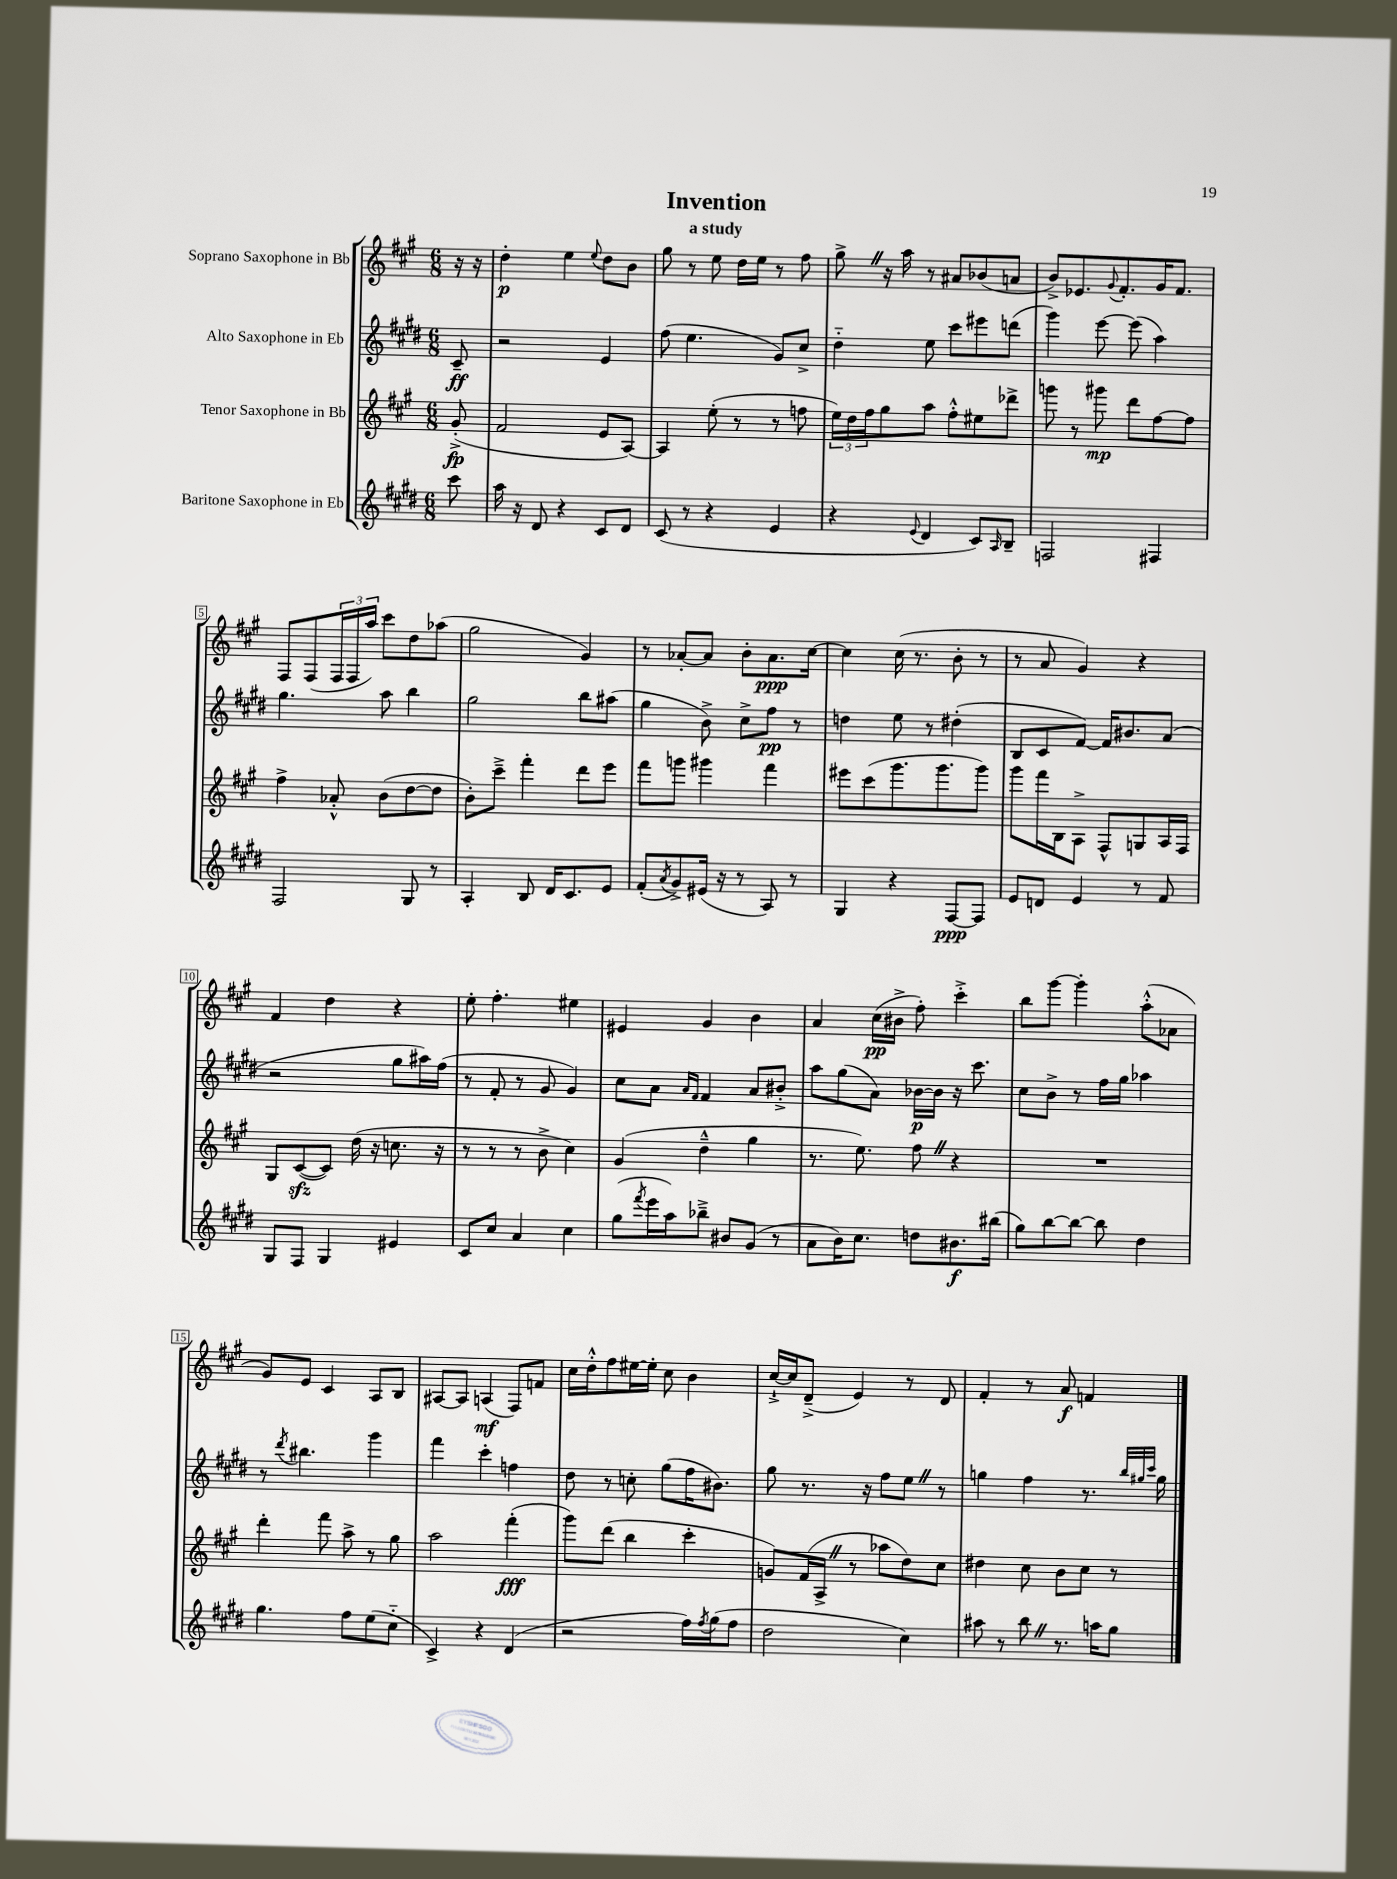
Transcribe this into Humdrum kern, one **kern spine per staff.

**kern	**kern	**kern	**kern
*staff4	*staff3	*staff2	*staff1
*clefG2	*clefG2	*clefG2	*clefG2
*k[f#c#g#d#]	*k[f#c#g#]	*k[f#c#g#d#]	*k[f#c#g#]
*M6/8	*M6/8	*M6/8	*M6/8
8ccc#	(8g#'^	8c#~	16r
.	.	.	16r
=	=	=	=
16aa	2f#	2r	4dd'
16r	.	.	.
8d#	.	.	.
4r	.	.	4ee
.	.	.	8qqee
8c#	8e	4e	8dd
8d#	[8A)	.	8b
=	=	=	=
(8c#	4A]	(8ff#	8gg#
8r	.	4.ee	8r
4r	(8ee'	.	8ee
.	8r	.	16dd
.	.	.	16ee
4e	8r	8g#)	8r
.	8ff	8cc#^	8ff#
=	=	=	=
4r	24ee)	4dd#'~	8gg#^
.	24dd	.	.
.	24ff#	.	.
.	8gg#	.	16r
.	.	.	16aa
8qqe	.	.	.
4d#	8aa	8ee	8r
.	8ff#'^^	8ccc#	8a#
8c#)	8ee#	8eee#	(8b-
16qqA	.	.	.
8B~	8ddd-^	(8ddd	8a
=	=	=	=
2F	8ggg	4ggg#)	8b^)
.	8r	.	8.e-
.	8ggg#	[8eee	.
.	.	.	8qqg#
.	.	.	8.f#'
.	8ddd	(8eee]	.
4F#	[8ff#	4aa)	16g#
.	.	.	8.f#
.	8ff#]	.	.
=	=	=	=
2F#	4ff#^	4.gg#	8F#
.	.	.	(8F#
.	8a-'^^	.	24F#
.	.	.	24F#
.	.	.	24aa)
.	(8b	8aa	8ccc#
8G#	[8dd	4bb	8dd
8r	8dd]	.	(8aa-
=	=	=	=
4A'	8b')	2gg#	2gg#
.	8ccc#~^	.	.
8B	4fff#'	.	.
16d#	.	.	.
8.c#	.	.	.
.	8ddd	8bb	4g#)
8e	8eee	(8aa#	.
=	=	=	=
(8f#'	8fff#	4gg#	8r
8qa	.	.	.
8g#^)	8ggg	.	[8a-'
(16e#	4ggg#	8b^)	8a-]
16r	.	.	.
8r	.	8cc#^	8b'
8A)	4fff#	8ff#	8.a-
8r	.	8r	.
.	.	.	[16cc#
=	=	=	=
4G#	8eee#	4dd	4cc#]
.	(8ccc#	.	.
4r	8.ggg#	8ee	(16cc#
.	.	.	8.r
.	.	8r	.
.	8.ggg#	.	.
[8F#	.	(4dd#'	8b'
8F#]	8ggg#)	.	8r
=	=	=	=
8e	8ggg#	8B	8r
8d	16fff#	8c#	8a
.	16B	.	.
4e	8A^	[8f#)	4g#)
.	8F#^^	16f#]	.
.	.	8.b#	.
8r	8G	.	4r
8f#	16A	(8a	.
.	16F#	.	.
=	=	=	=
8G#	8G#	2r	4f#
8F#	([8c#	.	.
4G#	8c#])	.	4dd
.	(16dd	.	.
.	16r	.	.
4e#	8.cc	8gg#	4r
.	.	16aa#)	.
.	16r	(16ff#	.
=	=	=	=
8c#	8r	8r	8ee'
8cc#	8r	8f#'	4.ff#'
4a	8r	8r	.
.	8b^	8g#	.
4cc#	4cc#)	4g#)	4ee#
=	=	=	=
(8gg#	(4g#	8cc#	4e#
8qfff#	.	.	.
16eee	.	8a	.
16aa)	.	.	.
.	.	16qqa	.
.	.	16qqf#	.
8bb-~^	4dd~^^	4f#	4g#
8b#	.	.	.
(8g#	4gg#	8a	4b
8r	.	8b#'^	.
=	=	=	=
8a	8.r	8aa	4a
16b)	.	(8gg#	.
8.cc#	8.ee)	.	.
.	.	8a)	(16cc#
.	.	.	16b#^
8dd	8ff#	[16b-	8ff#')
.	.	16b-]	.
8.b#	4r	16r	4ccc#'^
.	.	8.ccc#	.
(16bb#	.	.	.
=	=	=	=
8gg#)	2.r	8cc#	8bb
[8bb	.	8b^	[8ggg#
8bb_	.	8r	4ggg#']
8bb]	.	16ff#	.
.	.	16gg#	.
4dd#	.	4aa-	(8aa'^^
.	.	.	8a-
=	=	=	=
4.gg#	4ddd'	8r	8g#)
.	.	8qddd#	.
.	.	4.bb#	8e
.	8fff#	.	4c#
8ff#	8aa^	.	.
(8ee	8r	4ggg#	8A
8cc#'~	8gg#	.	8B
=	=	=	=
4c#^)	2aa	4fff#	[8A#
.	.	.	8A#]
4r	.	4ccc#'	(4A
(4d#	(4fff#'	4ff	8F#)
.	.	.	8f
=	=	=	=
2r	8ggg#)	8dd#	16cc#
.	.	.	16dd'^^
.	(8ddd	8r	8ff#
.	4bb	8cc'	[16ee#
.	.	.	16ee#']
.	.	(8gg#	8cc#
16ff#)	4ccc#'	16ff#	4b
8qff#	.	.	.
(16gg#	.	8.b#)	.
8ff#	.	.	.
=	=	=	=
2dd#	8g)	8gg#	[16cc#`^
.	.	.	16cc#]
.	(16f#	8.r	(8d~^
.	16A^	.	.
.	8r	.	4e)
.	.	16r	.
.	8aa-	8ff#	.
4cc#)	8dd)	8ee	8r
.	8cc#	8r	8d
=	=	=	=
8aa#	4dd#	4gg	4f#'
8r	.	.	.
8bb	8cc#	4ff#	8r
8.r	8b	.	8a
.	8cc#	8.r	4f
16aa	.	.	.
8gg#	8r	.	.
.	.	32qqbb	.
.	.	32qqgg#	.
.	.	32qqccc#	.
.	.	16gg#	.
==	==	==	==
*-	*-	*-	*-
